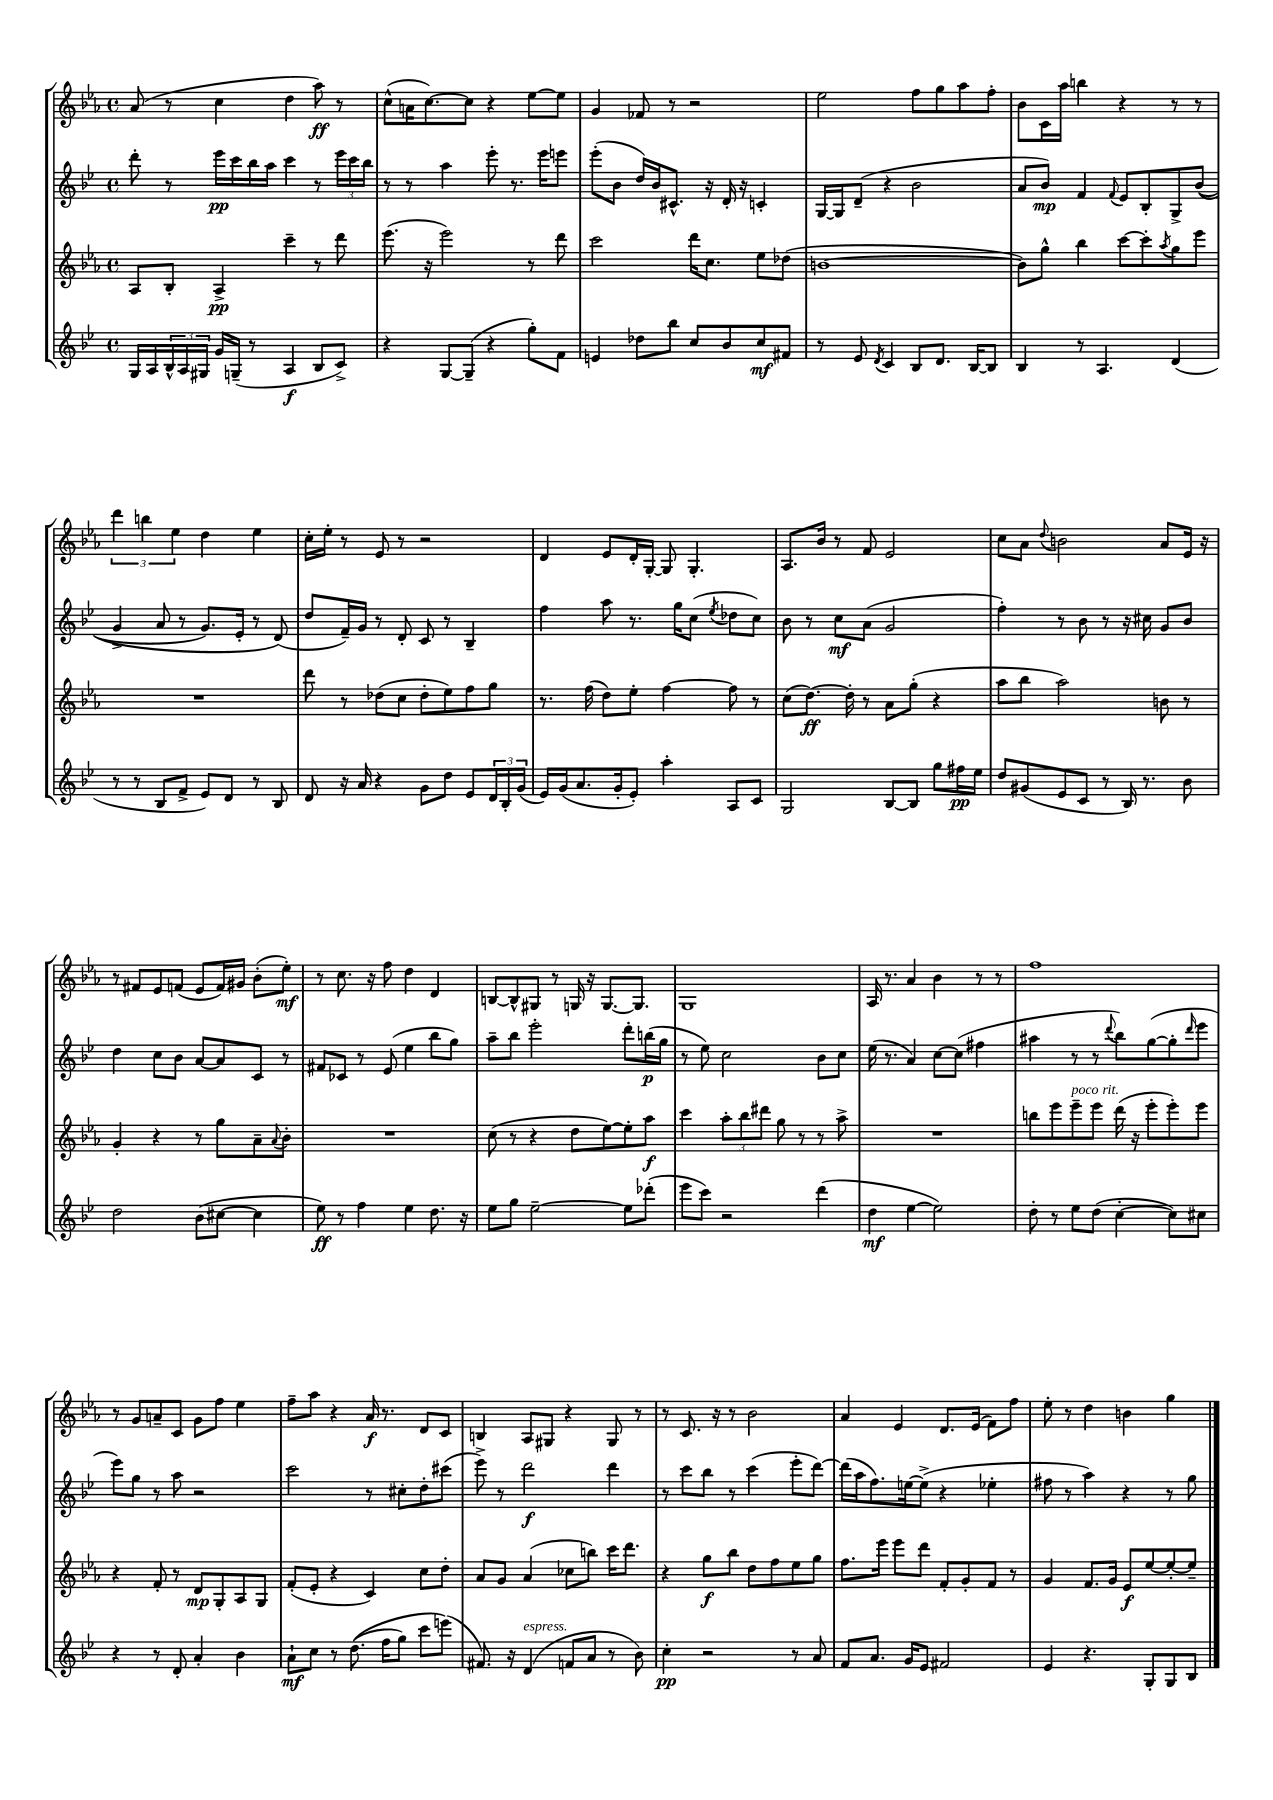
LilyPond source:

<<
\new StaffGroup <<
\new Staff = "s0" {
    \clef treble \key ees \major \defaultTimeSignature \time 4/4
    aes'8( r8 c''4 d''4 aes''8\ff) r8 |
    c''8-^( a'16 c''8.~) c''8 r4 ees''8~ ees''8 |
    g'4 fes'8 r8 r2 |
    ees''2 f''8 g''8 aes''8 f''8-. |
    bes'8 c'16 aes''16 b''4 r4 r8 r8 |
    \tuplet 3/2 { d'''4 b''4 ees''4 } d''4 ees''4 |
    c''16-. ees''16-. r8 ees'8 r8 r2 |
    d'4 ees'8 d'16-. g16~-. g8 g4.-. |
    aes8. bes'16 r8 f'8 ees'2 |
    c''8 aes'8 \appoggiatura { d''8 } b'2 aes'8 ees'16 r16 |
    r8 fis'8 ees'8 f'8( ees'8 f'16) gis'16 bes'8-.( ees''8-.\mf) |
    r8 c''8. r16 f''8 d''4 d'4 |
    b8~ b8-^ gis8 r8 g16 r16 g8.~ g8. |
    g1 |
    aes16 r8. aes'4 bes'4 r8 r8 |
    f''1 |
    r8 g'8 a'8-- c'8 g'8 f''8 ees''4 |
    f''8-- aes''8 r4 aes'16\f r8. d'8 c'8 |
    b4 aes8 gis8 r4 gis8 r8 |
    r8 c'8. r16 r8 bes'2 |
    aes'4 ees'4 d'8. ees'16( f'8) f''8 |
    ees''8-. r8 d''4 b'4 g''4 \bar "|." |
}
\new Staff = "s1" {
    \clef treble \key bes \major \defaultTimeSignature \time 4/4
    d'''8-. r8 ees'''16\pp c'''16 bes''16 a''16 c'''4 r8 \tuplet 3/2 { ees'''16 c'''16 bes''16 } |
    r8 r8 a''4 ees'''8-. r8. ees'''16 e'''8 |
    ees'''8-.( bes'8 d''16) bes'16 cis'8.-^ r16 d'16-. r16 c'4-. |
    g16~ g16 d'8--( r4 bes'2 |
    a'8 bes'8\mp) f'4 \appoggiatura { f'8 } ees'8 bes8-. g8-> bes'8(\( |
    g'4-> a'8 r8 g'8.) ees'16-. r8 d'8(\) |
    d''8 f'16--) g'16 r8 d'8-. c'8 r8 bes4-- |
    f''4 a''8 r8. g''16 c''8( \acciaccatura { ees''8 } des''8 c''8) |
    bes'8 r8 c''8\mf a'8( g'2 |
    f''4-.) r8 bes'8 r8 r16 cis''16 g'8 bes'8 |
    d''4 c''8 bes'8 a'8~ a'8 c'8 r8 |
    fis'8 ces'8 r8 ees'8( ees''4 bes''8 g''8) |
    a''8-- bes''8 ees'''2-. d'''8-. b''16\p( g''16 |
    r8 ees''8) c''2 bes'8 c''8 |
    ees''16( r8. a'4) c''8~ c''8( fis''4 |
    ais''4 r8 r8 \appoggiatura { d'''8 } bes''8) g''8~( g''8-. \grace { d'''16 } ees'''8 |
    ees'''8) g''8 r8 a''8 r2 |
    c'''2 r8 cis''8-. d''8-. cis'''8( |
    ees'''8->) r8 d'''2\f d'''4 |
    r8 c'''8 bes''8 r8 c'''4( ees'''8-. d'''8~) |
    d'''16( a''16 f''8.) e''16~ e''8->( r4 ees''4-. |
    fis''8 r8 a''4) r4 r8 g''8 \bar "|." |
}
\new Staff = "s2" {
    \clef treble \key ees \major \defaultTimeSignature \time 4/4
    aes8 bes8-. aes4->\pp c'''4-- r8 d'''8 |
    ees'''8.( r16 ees'''2) r8 d'''8 |
    c'''2 d'''16 c''8. ees''8 des''8( |
    b'1~ |
    b'8) g''8-^ bes''4 c'''8~ c'''8-. \acciaccatura { aes''8 } g''8 ees'''8 |
    R1 |
    d'''8 r8 des''8( c''8 des''8-. ees''8) f''8 g''8 |
    r8. f''16( d''8) ees''8-. f''4~ f''8 r8 |
    c''8( d''8.~\ff) d''16-. r8 aes'8 g''8-.( r4 |
    aes''8 bes''8 aes''2) b'8 r8 |
    g'4-. r4 r8 g''8 aes'8-- \appoggiatura { aes'8 } bes'8-. |
    R1 |
    c''8( r8 r4 d''8 ees''8~) ees''8-. aes''8\f |
    c'''4 \tuplet 3/2 { aes''8-. bes''8 dis'''8 } g''8 r8 r8 aes''8-> |
    R1 |
    b''8 ees'''8 ees'''8--^\markup { \italic "poco rit." } ees'''8 d'''16( r16 ees'''8-. ees'''8-.) ees'''8 |
    r4 f'8-. r8 d'8\mp g8-. aes8 g8 |
    f'8-.( ees'8-. r4 c'4) c''8 d''8-. |
    aes'8 g'8 aes'4( ces''8 b''8) c'''16 d'''8. |
    r4 g''8\f bes''8 d''8 f''8 ees''8 g''8 |
    f''8. ees'''16 ees'''8 d'''8 f'8-. g'8-. f'8 r8 |
    g'4 f'8. g'16 ees'8\f ees''8~ ees''8~-. ees''8-- \bar "|." |
}
\new Staff = "s3" {
    \clef treble \key bes \major \defaultTimeSignature \time 4/4
    g16 a16 \tuplet 3/2 { bes16-^ a16 gis16 } g'16 g16--( r8 a4\f bes8 c'8->) |
    r4 g8~ g8--( r4 g''8-.) f'8 |
    e'4 des''8 bes''8 c''8 bes'8 c''8\mf fis'8 |
    r8 ees'8 \acciaccatura { d'8 } c'4 bes8 d'8. bes16~ bes8 |
    bes4 r8 a4. d'4( |
    r8 r8 bes8 f'8-> ees'8) d'8 r8 bes8 |
    d'8 r16 a'16 r4 g'8 d''8 ees'8 \tuplet 3/2 { d'16 bes16-. g'16( } |
    ees'16) g'16( a'8. g'16-. ees'8-.) a''4-. a8 c'8 |
    g2 bes8~ bes8 g''8 fis''16\pp ees''16 |
    d''8 gis'8( ees'8 c'8 r8 bes16) r8. bes'8 |
    d''2 bes'8( cis''8~ cis''4 |
    ees''8\ff) r8 f''4 ees''4 d''8. r16 |
    ees''8 g''8 ees''2~-- ees''8 des'''8-.( |
    ees'''8 c'''8) r2 d'''4( |
    d''4\mf ees''4~ ees''2) |
    d''8-. r8 ees''8 d''8( c''4~-. c''8) cis''8 |
    r4 r8 d'8-. a'4-. bes'4 |
    a'8-!\mf c''8 r8 d''8.(\( f''16 g''8) c'''8 e'''8(\) |
    fis'8.) r16 d'4^\markup { \italic "espress." }( f'8 a'8 r8 bes'8) |
    c''4-.\pp r2 r8 a'8 |
    f'8 a'8. g'16 ees'8 fis'2 |
    ees'4 r4. g8-. g8 bes8 \bar "|." |
}
>>
>>
\layout { \context { \Score \remove "Bar_number_engraver" } }
